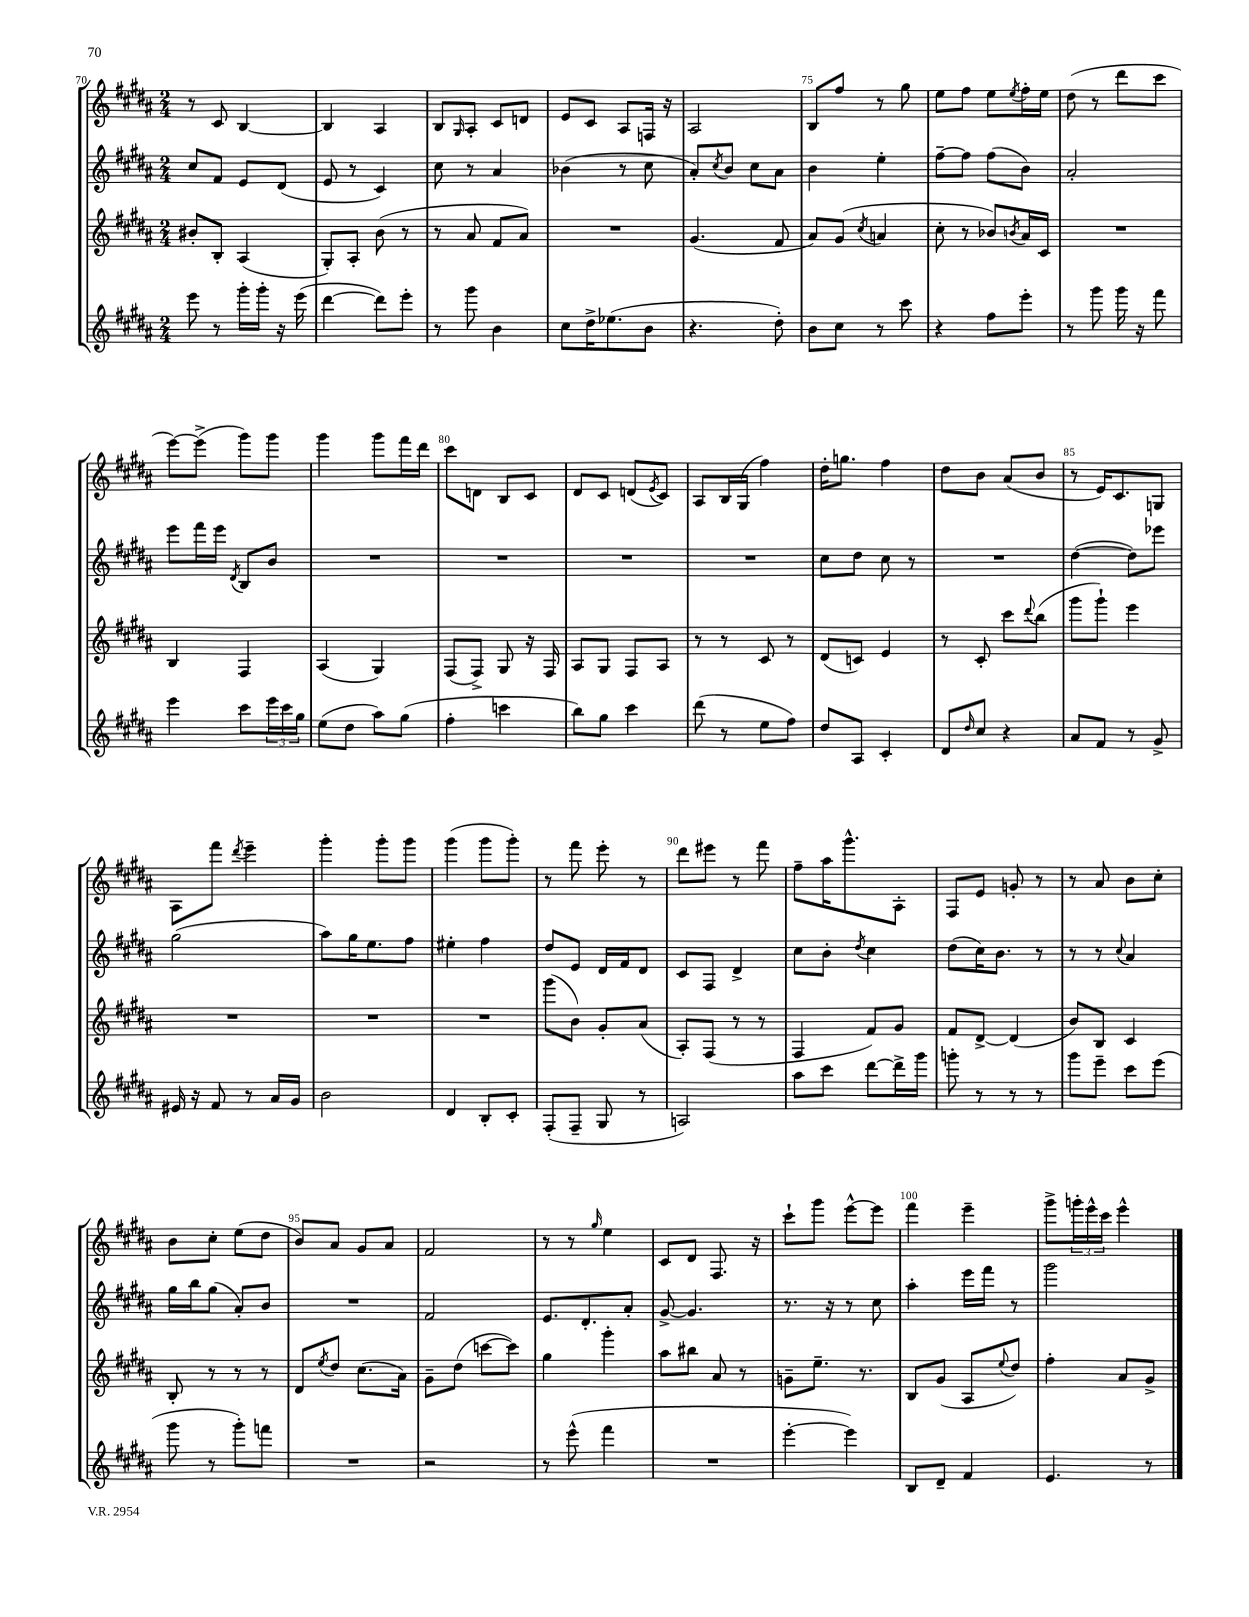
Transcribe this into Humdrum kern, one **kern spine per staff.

**kern	**kern	**kern	**kern
*part4	*part3	*part2	*part1
*staff4	*staff3	*staff2	*staff1
*clefG2	*clefG2	*clefG2	*clefG2
*k[f#c#g#d#a#]	*k[f#c#g#d#a#]	*k[f#c#g#d#a#]	*k[f#c#g#d#a#]
*M2/4	*M2/4	*M2/4	*M2/4
=70	=70	=70	=70
8eee\	8b#X'/L	8cc#/L	8r
8r	8B'/J	8f#/J	8c#/
16ggg#'\LL	(4A#/	8e/L	[4B/
16ggg#'\JJ	.	.	.
16r	.	(8d#/J	.
(16eee\	.	.	.
=71	=71	=71	=71
[4ddd#\	8G#'/L)	8e/	4B/]
.	8A#'/J	8r	.
8ddd#\L])	(8b\	4c#/)	4A#/
8eee'\J	8r	.	.
=72	=72	=72	=72
8r	8r	8cc#\	8B/L
.	.	.	16qqG#/
8ggg#\	8a#/	8r	8A#'/J
4b\	8f#/L	4a#/	8c#/L
.	8a#/J)	.	8dn/J
=73	=73	=73	=73
8cc#\L	2r	(4b-X\	8e/L
16dd#^\K	.	.	8c#/J
(8.ee-X\	.	.	.
.	.	8r	8A#/L
8b\J	.	8cc#\	16Fn/Jk
.	.	.	16r
=74	=74	=74	=74
4.r	(4.g#/	8a#'/L)	2A#/
.	.	8qcc#/	.
.	.	8b/J	.
.	.	8cc#\L	.
8dd#'\)	8f#/	8a#\J	.
=75	=75	=75	=75
8b\L	8a#/L)	4b\	8B/L
8cc#\J	(8g#/J	.	8ff#/J
.	8qcc#/	.	.
8r	4an/	4ee'\	8r
8ccc#\	.	.	8gg#\
=76	=76	=76	=76
4r	8cc#'\	[8ff#~\L	8ee\L
.	8r	8ff#\J]	8ff#\J
8ff#\L	8b-X/L)	(8ff#\L	8ee\L
.	8qbn/	.	8qee/
8eee'\J	16a#/L	8b\J)	16ff#'\L
.	16c#/JJ	.	16ee\JJ
=77	=77	=77	=77
8r	2r	2a#'/	(8dd#\
8ggg#\	.	.	8r
16ggg#\	.	.	8ddd#\L
16r	.	.	.
8fff#\	.	.	8ccc#\J
!!LO:LB:g=z
=78	=78	=78	=78
4eee\	4B/	8eee\L	[8eee\L)
.	.	16fff#\L	(8eee^\J]
.	.	16eee\JJ	.
.	.	8qd#/	.
8ccc#\L	4F#/	8B/L	8ggg#\L)
24eee\L	.	8b/J	8ggg#\J
24ccc#\	.	.	.
24gg#\JJ	.	.	.
=79	=79	=79	=79
(8ee\L	(4A#/	2r	4ggg#\
8dd#\J	.	.	.
8aa#\L)	4G#/)	.	8ggg#\L
(8gg#\J	.	.	16fff#\L
.	.	.	16ddd#\JJ
=80	=80	=80	=80
4ff#'\	(8F#/L	2r	8ccc#\L
.	8F#^/J)	.	8dn\J
4cccn\	8G#/	.	8B/L
.	16r	.	8c#/J
.	16F#/	.	.
=81	=81	=81	=81
8bb\L)	8A#/L	2r	8d#/L
8gg#\J	8G#/J	.	8c#/J
4ccc#\	8F#/L	.	(8dn/L
.	.	.	8qe/
.	8A#/J	.	8c#/J)
=82	=82	=82	=82
(8ddd#\	8r	2r	8A#/L
8r	8r	.	16B/L
.	.	.	(16G#/JJ
8ee\L	8c#/	.	4ff#\)
8ff#\J)	8r	.	.
=83	=83	=83	=83
8dd#/L	(8d#/L	8cc#\L	16dd#'\KL
.	.	.	8.ggn\J
8A#/J	8cn/J)	8dd#\J	.
4c#'/	4e/	8cc#\	4ff#\
.	.	8r	.
=84	=84	=84	=84
8d#/L	8r	2r	8dd#\L
16qqdd#/	.	.	.
8cc#/J	8c#'/	.	8b\J
4r	8ccc#\L	.	(8a#/L
.	8qqddd#/	.	.
.	(8bb\J	.	8b/J
=85	=85	=85	=85
8a#/L	8ggg#\L	([4dd#\	8r
8f#/J	8ggg#`\J)	.	16e/KL)
.	.	.	8.c#/
8r	4eee\	8dd#\L])	.
8g#^/	.	8eee-X\J	8Gn/J
!!LO:LB:g=z
=86	=86	=86	=86
16e#X/	2r	(2gg#\	8A#\L
16r	.	.	.
8f#/	.	.	8fff#\J
.	.	.	8qddd#/
8r	.	.	4eee~\
16a#/LL	.	.	.
16g#/JJ	.	.	.
=87	=87	=87	=87
2b\	2r	8aa#\L)	4ggg#'\
.	.	16gg#\K	.
.	.	8.ee\	.
.	.	.	8ggg#'\L
.	.	8ff#\J	8ggg#\J
=88	=88	=88	=88
4d#/	2r	4ee#X'\	(4ggg#\
8B'/L	.	4ff#\	8ggg#\L
8c#'/J	.	.	8ggg#'\J)
=89	=89	=89	=89
(8F#'/L	(8ggg#\L	8dd#/L	8r
8F#~/J	8b\J)	8e/J	8fff#\
8G#/	8g#'/L	16d#/LL	8eee'\
.	.	16f#/J	.
8r	(8a#/J	8d#/J	8r
=90	=90	=90	=90
2An/)	8A#'/L)	8c#/L	8ddd#\L
.	(8F#/J	8F#/J	8eee#X\J
.	8r	4d#^/	8r
.	8r	.	8fff#\
=91	=91	=91	=91
8aa#\L	4F#/	8cc#\L	8ff#~\L
8ccc#\J	.	8b'\J	16aa#\K
.	.	.	8.ggg#^^\
.	.	8qdd#/	.
[8ddd#\L	8f#/L)	4cc#\	.
16ddd#^\L]	8g#/J	.	8A#'\J
16ggg#\JJ	.	.	.
=92	=92	=92	=92
8gggn'\	8f#/L	(8dd#\L	8F#/L
8r	[8d#^/J	16cc#\K)	8e/J
.	.	8.b\J	.
8r	(4d#/]	.	8gn'/
8r	.	8r	8r
=93	=93	=93	=93
8ggg#\L	8b/L)	8r	8r
8eee~\J	8B/J	8r	8a#/
.	.	8qqcc#/	.
8ccc#\L	4c#/	4a#/	8b\L
(8eee\J	.	.	8cc#'\J
!!LO:LB:g=z
=94	=94	=94	=94
8ggg#\	8B'/	16gg#\LL	8b\L
.	.	16bb\J	.
8r	8r	(8gg#\J	8cc#'\J
8ggg#'\L)	8r	8a#'/L)	(8ee\L
8fffn\J	8r	8b/J	8dd#\J
=95	=95	=95	=95
2r	8d#/L	2r	8b/L)
.	8qee/	.	.
.	8dd#/J	.	8a#/J
.	(8.cc#\L	.	8g#/L
.	.	.	8a#/J
.	16a#\Jk)	.	.
=96	=96	=96	=96
2r	8g#~\L	2f#/	2f#/
.	(8dd#\J	.	.
.	[8cccn\L	.	.
.	8ccc\J])	.	.
=97	=97	=97	=97
8r	4gg#\	8.e/L	8r
(8eee^^\	.	.	8r
.	.	8.d#'/	.
.	.	.	16qqgg#/
4fff#\	4ggg#'\	.	4ee\
.	.	8a#'/J	.
=98	=98	=98	=98
2r	8aa#\L	[8g#^/	8c#/L
.	8bb#X\J	4.g#/]	8d#/J
.	8a#/	.	8.F#/
.	8r	.	.
.	.	.	16r
=99	=99	=99	=99
[4eee'\	8gn~\L	8.r	8ccc#`\L
.	8.ee~\J	.	8ggg#\J
.	.	16r	.
4eee\])	.	8r	[8eee^^\L
.	8.r	.	.
.	.	8cc#\	8eee\J]
=100	=100	=100	=100
8B/L	8B/L	4aa#'\	4fff#\
8d#~/J	(8g#/J	.	.
4f#/	8A#/L	16eee\LL	4eee~\
.	.	16fff#\JJ	.
.	8qqee/	.	.
.	8dd#/J)	8r	.
=101	=101	=101	=101
4.e/	4ff#'\	2ggg#\	8ggg#^\L
.	.	.	24gggn'\L
.	.	.	24eee^^\
.	.	.	24ccc#\JJ
.	8a#/L	.	4eee^^\
8r	8g#^/J	.	.
==	==	==	==
*-	*-	*-	*-
